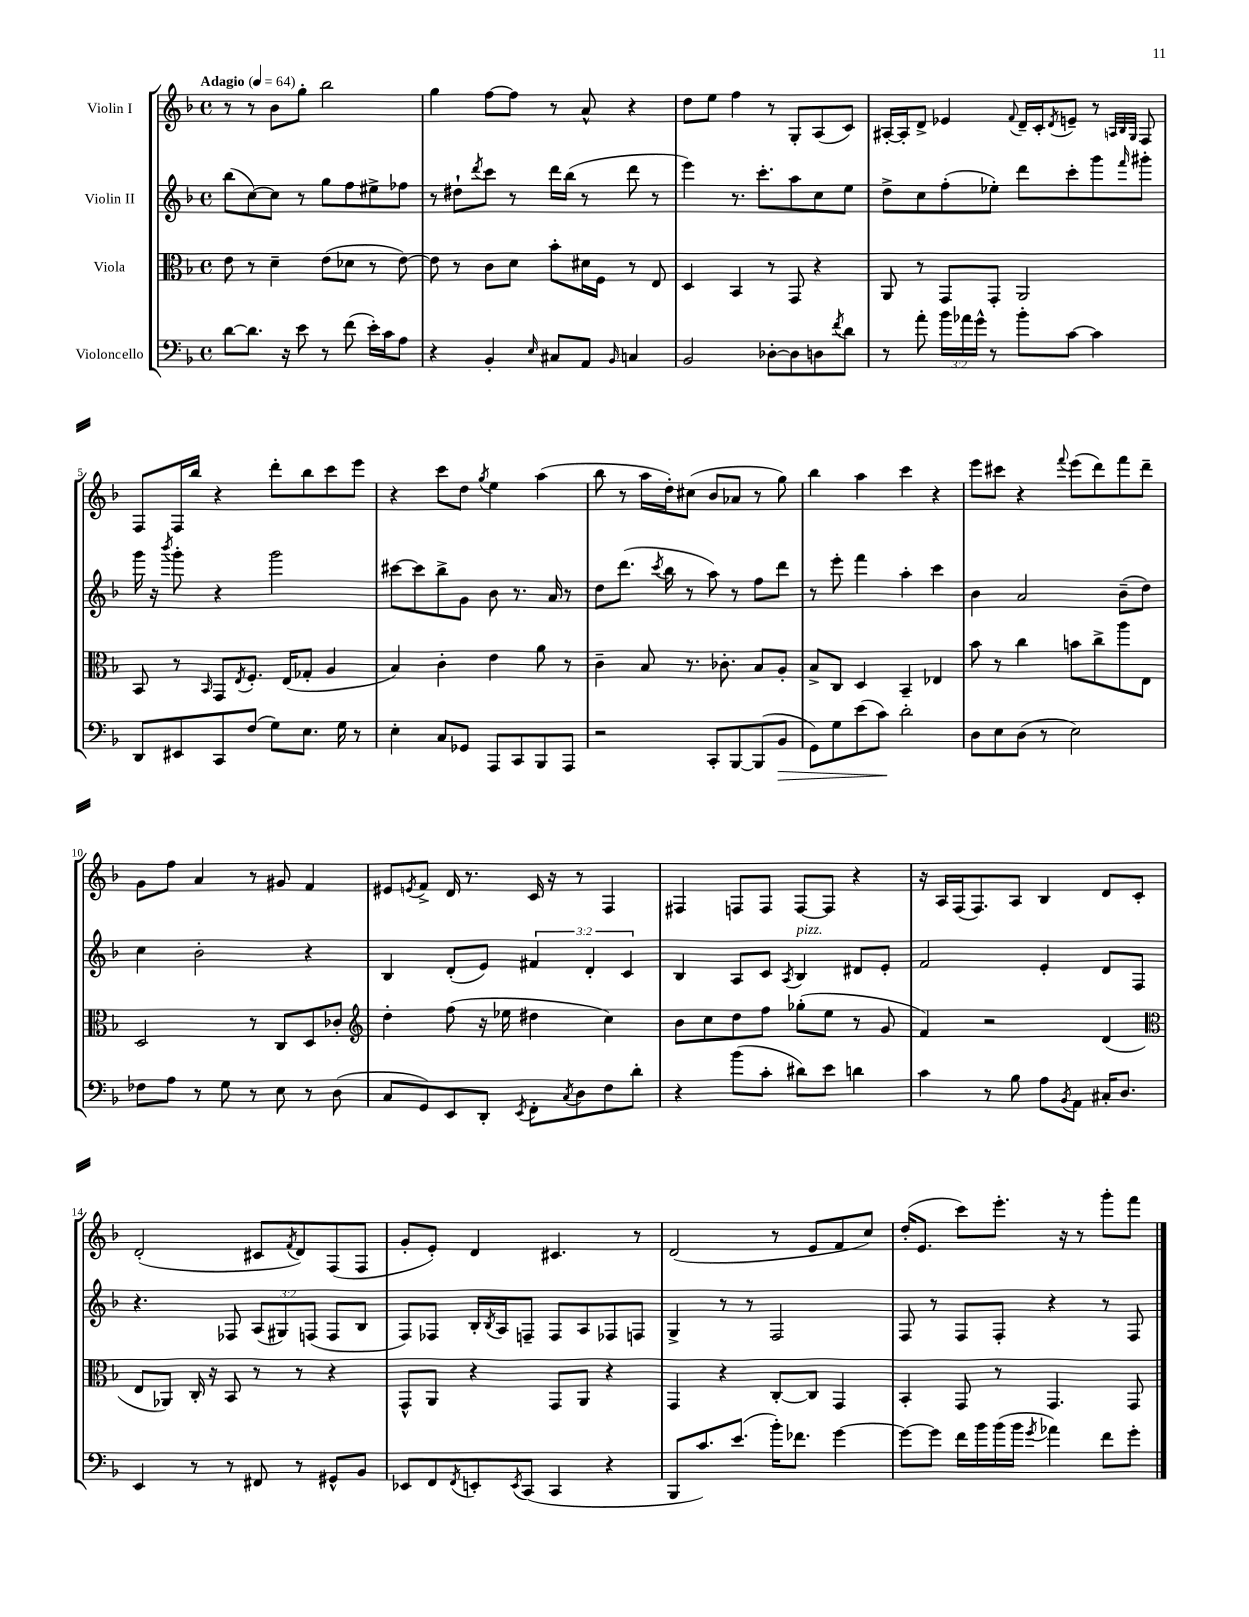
<<
\new StaffGroup <<
\new Staff = "s0" \with { instrumentName = "Violin I" } {
    \clef treble \key f \major \defaultTimeSignature \time 4/4 \tempo "Adagio" 4 = 64
    r8 r8 bes'8 g''8-. bes''2 |
    g''4 f''8~ f''8 r8 a'8-^ r4 |
    d''8 e''8 f''4 r8 g8-. a8( c'8) |
    ais16~-. ais16-. d'8-> ees'4 \appoggiatura { f'8 } d'16-- c'16-. \acciaccatura { d'8 } e'8-- r8 \grace { a32 bes32 g32 } f8 |
    f8 f16 bes''16 r4 d'''8-. bes''8 c'''8 e'''8 |
    r4 c'''8 d''8 \acciaccatura { g''8 } e''4 a''4( |
    bes''8 r8 a''16 d''16-.) cis''8( bes'8 aes'8 r8 g''8) |
    bes''4 a''4 c'''4 r4 |
    e'''8 cis'''8 r4 \appoggiatura { f'''8 } e'''8( d'''8) f'''8 d'''8-- |
    g'8 f''8 a'4 r8 gis'8 f'4 |
    eis'8 \acciaccatura { e'8 } f'8-> d'16 r8. c'16 r16 r8 f4 |
    fis4 f8 f8 f8~ f8 r4 |
    r16 a16 f16( f8.) a8 bes4 d'8 c'8-. |
    d'2-.( cis'8 \acciaccatura { f'8 } d'8) f8( f8 |
    g'8-. e'8-.) d'4 cis'4. r8 |
    d'2( r8 e'8 f'8 c''8) |
    d''16-.( e'8. c'''8) e'''8.-. r16 r8 g'''8-. f'''8 \bar "|." |
}
\new Staff = "s1" \with { instrumentName = "Violin II" } {
    \clef treble \key f \major \defaultTimeSignature \time 4/4 \override Staff.TupletNumber.text = #tuplet-number::calc-fraction-text
    bes''8( c''8~) c''8 r8 g''8 f''8 eis''8-> fes''8 |
    r8 dis''8-! \acciaccatura { d'''8 } c'''8 r8 d'''16 bes''16( r8 d'''8 r8 |
    e'''4) r8. c'''8.-. a''8 c''8 e''8 |
    d''8-> c''8 f''8-.( ees''8-.) d'''8 c'''8-. g'''8 \grace { f'''16 } gis'''8-. |
    g'''16 r16 \acciaccatura { bes'''8 } g'''8-. r4 g'''2 |
    cis'''8~ cis'''8 bes''8-> g'8 bes'8 r8. a'16 r8 |
    d''8 d'''8.( \acciaccatura { c'''8 } bes''16 r8 a''8) r8 f''8 d'''8 |
    r8 e'''8-. f'''4 a''4-. c'''4 |
    bes'4 a'2 bes'8--( d''8) |
    c''4 bes'2-. r4 |
    bes4 d'8-.( e'8) \tuplet 3/2 { fis'4 d'4-. c'4 } |
    bes4 a8 c'8 \acciaccatura { a8 } bes4^\markup { \italic "pizz." } dis'8 e'8-. |
    f'2 e'4-. d'8 f8 |
    r4. fes8 \tuplet 3/2 { a8( gis8) f8( } f8 bes8 |
    f8) fes8 bes16-. \acciaccatura { bes8 } a16 f8-- f8 a8 fes8 f8 |
    g4-> r8 r8 f2 |
    f8 r8 f8 f8-. r4 r8 f8 \bar "|." |
}
\new Staff = "s2" \with { instrumentName = "Viola" } {
    \clef alto \key f \major \defaultTimeSignature \time 4/4
    e'8 r8 d'4-- e'8( des'8 r8 e'8~) |
    e'8 r8 c'8 d'8 bes'8-. dis'16 f16 r8 e8 |
    d4 bes,4 r8 g,8 r4 |
    a,8 r8 g,8 g,8-. a,2 |
    bes,8 r8 \grace { bes,16 } g,8 \acciaccatura { e8 } f8.-. e16( ges8-. a4 |
    bes4) c'4-. e'4 a'8 r8 |
    c'4-- bes8 r8. ces'8.-. bes8 a8-. |
    bes8-> c8 d4 bes,4-- ees4 |
    bes'8 r8 c''4 b'8 c''8-> a''8 e8 |
    d2 r8 c8 d8 ces'8-. |
    \clef treble d''4-. f''8( r16 ees''16 dis''4 c''4) |
    bes'8 c''8 d''8 f''8 ges''8-.( e''8 r8 g'8 |
    f'4) r2 d'4( |
    \clef alto e8 aes,8) c16-. r16 bes,8 r8 r8 r4 |
    g,8-^ a,8 r4 g,8 a,8 r4 |
    g,4 r4 c8~-. c8 g,4 |
    bes,4-. g,8 r8 g,4. g,8 \bar "|." |
}
\new Staff = "s3" \with { instrumentName = "Violoncello" } {
    \clef bass \key f \major \defaultTimeSignature \time 4/4 \override Staff.TupletNumber.text = #tuplet-number::calc-fraction-text
    d'8~ d'8. r16 e'8 r8 f'8( e'16-.) c'16 a8 |
    r4 bes,4-. \grace { e16 } cis8 a,8 \grace { bes,16 } c4 |
    bes,2 des8~-. des8 d8 \acciaccatura { f'8 } d'8 |
    r8 a'8-. \tuplet 3/2 { bes'16 aes'16 g'16-^ } r8 bes'8-. c'8~ c'4 |
    d,8 eis,8 c,8 f8( g8) e8. g16 r8 |
    e4-. c8 ges,8 a,,8 c,8 bes,,8 a,,8 |
    r2 c,8-. bes,,8~ bes,,8( bes,8\> |
    g,8) g8 e'8( c'8\!) d'2-. |
    d8 e8 d8( r8 e2) |
    fes8 a8 r8 g8 r8 e8 r8 d8( |
    c8 g,8) e,8 d,8-. \acciaccatura { e,8 } f,8-. \acciaccatura { c8 } d8 f8 d'8-. |
    r4 bes'8( c'8-. dis'8) e'8 d'4 |
    c'4 r8 bes8 a8 \acciaccatura { bes,8 } a,8 cis16-. d8. |
    e,4 r8 r8 fis,8 r8 gis,8-^ bes,8 |
    ees,8 f,8 \acciaccatura { f,8 } e,8-. \acciaccatura { e,8 } c,8( c,4 r4 |
    bes,,8 c'8.) e'8.( bes'16-.) fes'8. g'4~ |
    g'8~ g'8 f'16 bes'16 bes'16( bes'16 \acciaccatura { g'8 } aes'4) f'8 g'8-. \bar "|." |
}
>>
>>
